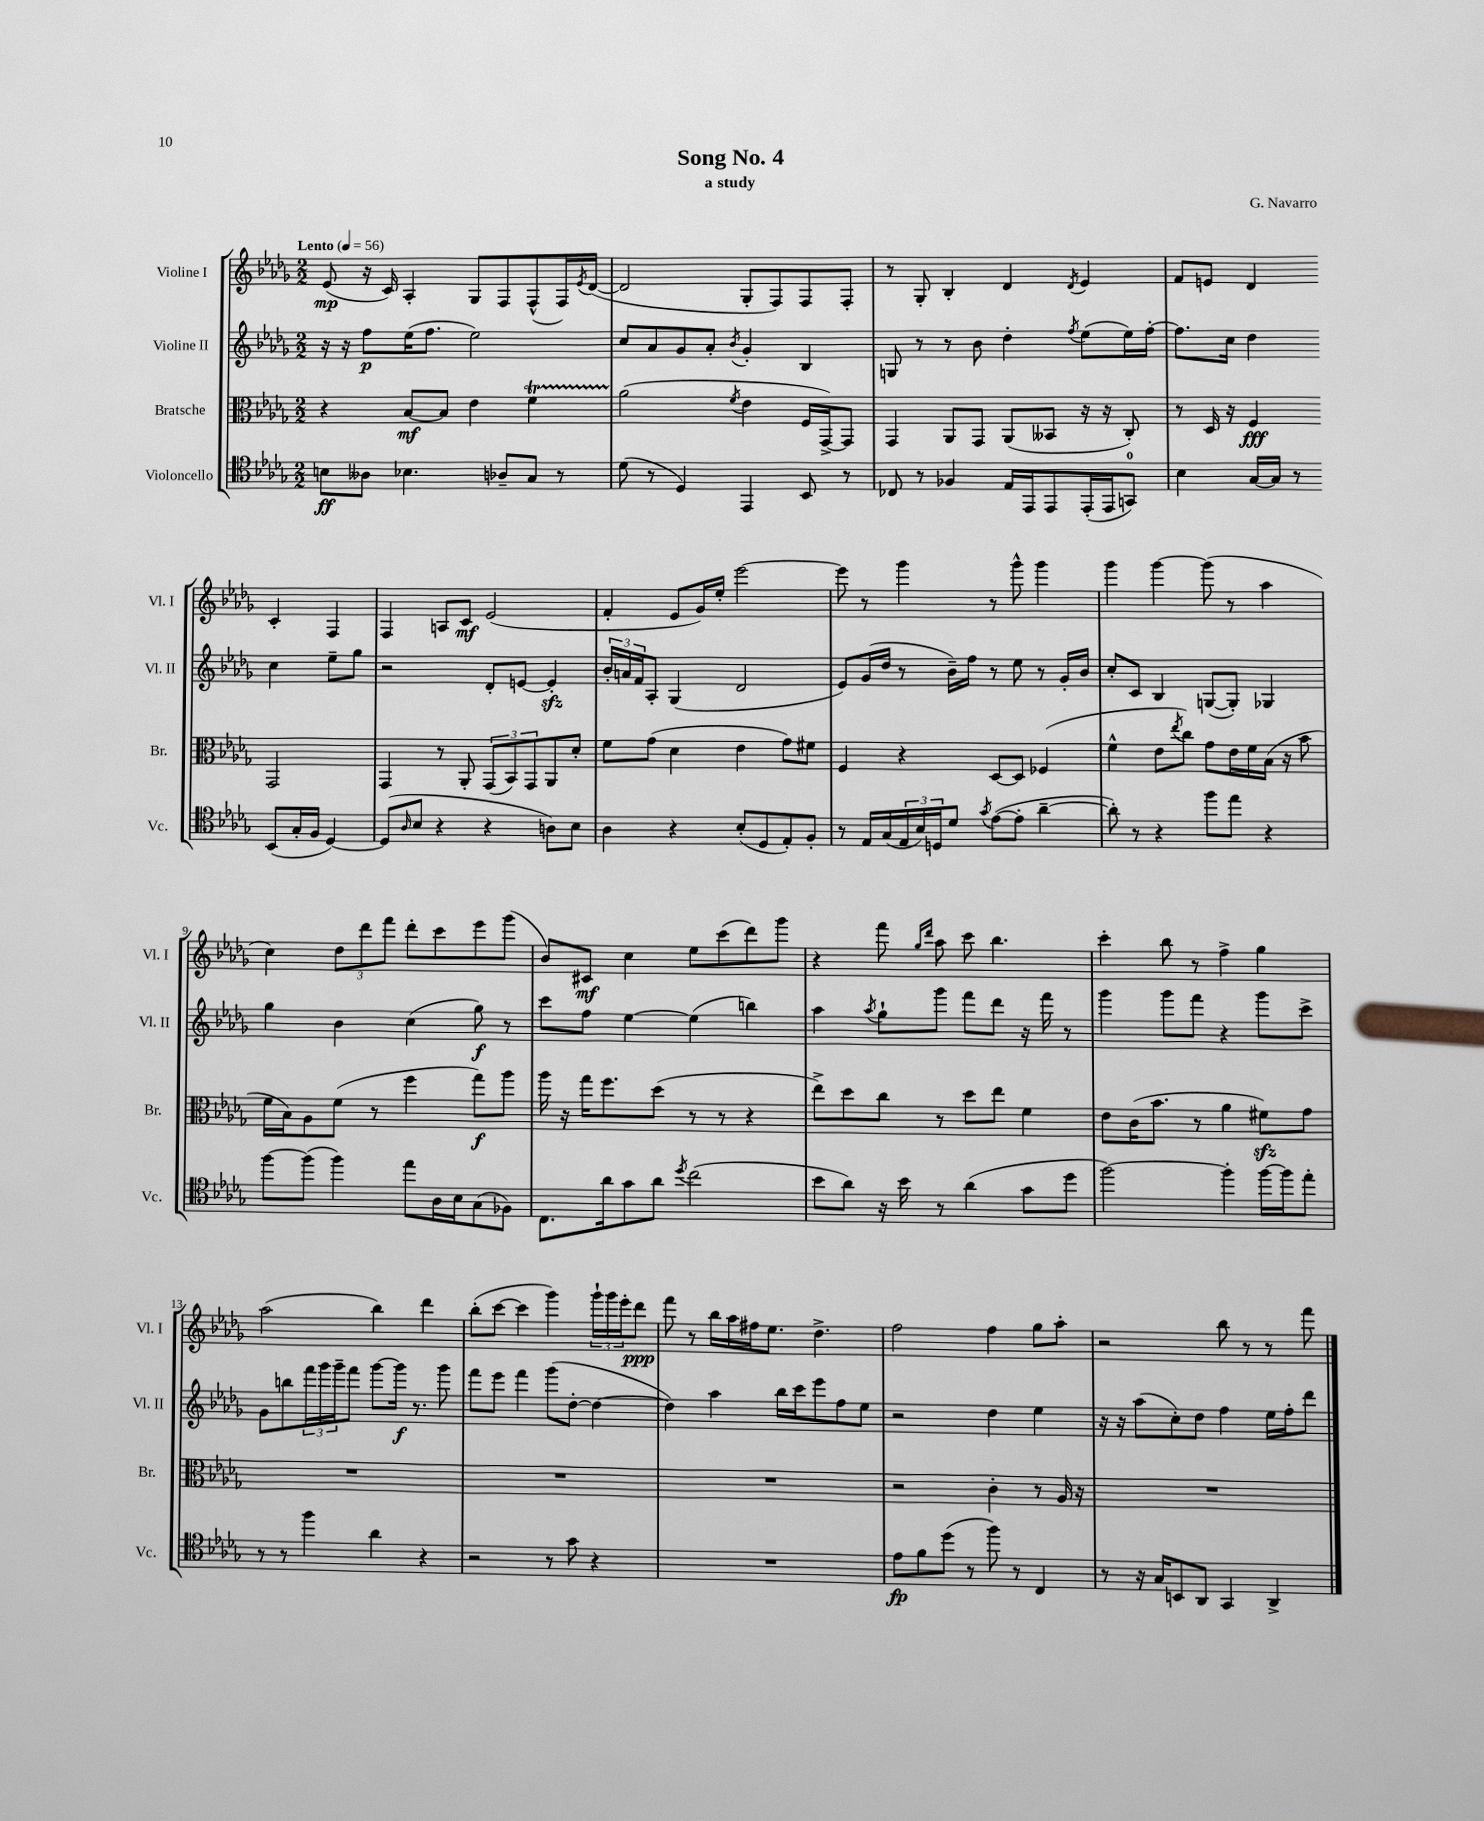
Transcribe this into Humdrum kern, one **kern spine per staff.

**kern	**kern	**kern	**kern
*staff4	*staff3	*staff2	*staff1
*clefC4	*clefC3	*clefG2	*clefG2
*k[b-e-a-d-g-]	*k[b-e-a-d-g-]	*k[b-e-a-d-g-]	*k[b-e-a-d-g-]
*M2/2	*M2/2	*M2/2	*M2/2
*MM56	*MM56	*MM56	*MM56
8B\L	4r	16r	(8e-/
.	.	16r	.
8A--\J	.	8ff\L	16r
.	.	.	16c/)
4.B-\	[8B-/L	(16ee-\K	4A-'/
.	.	8.ff\J	.
.	8B-/]J	.	.
.	4e-\	2ee-\)	8G-/L
8A-~/L	.	.	8F/
8G-/J	4f\	.	(8F^^/
8r	.	.	16F/L)
.	.	.	8qe-/
.	.	.	([16d-/JJ
=	=	=	=
(8d-\	(2a-\	8cc/L	2d-/]
8r	.	8a-/	.
4D-/)	.	8g-/	.
.	.	8a-'/J	.
.	8qf/	8qb-/	.
4EE-/	4e-\	4g-'/	8G-'/L
.	.	.	8F/)
8BB-/	16F/LL	4B-/	8F/
.	[16GG-^/J)	.	.
8r	8GG-/]J	.	8F'/J
=	=	=	=
8C-/	4GG-/	8G/	8r
8r	.	8r	8G-'/
4F-/	8AA-/L	8r	4B-'/
.	8GG-/J	8b-\	.
16E-/LL	(8AA-/L	4dd-'\	4d-/
16EE-/J	.	.	.
8EE-/	8BB--/J	.	.
.	.	8qff/	8qd-/
(16EE-'/L	16r	(8ee-\L	4e-/
16EE-/J	16r	.	.
8GG/J)	8C'/)	16ee-\L)	.
.	.	[16ff'\JJ	.
=	=	=	=
4B-\	8r	8.ff\]L	8f/L
.	16D-/	.	8e/J
.	16r	16cc\Jk	.
[16G-/LL	4F/	4dd-\	4d-/
16G-/]JJ	.	.	.
8r	.	.	.
(8BB-/L	2GG-/	4cc\	4c'/
16G-'/L	.	.	.
16F/JJ	.	.	.
[4D-/)	.	8ee-~\L	4F/
.	.	8gg-\J	.
=	=	=	=
(8D-/]L	4GG-/	2r	4F/
16qqA-/	.	.	.
8B-/J	.	.	.
4r	8r	.	8A/L
.	8AA-'/	.	8c/J
4r	(12GG-/L	8d-'/L	(2e-/
.	12BB-/)	.	.
.	.	[8e/J	.
.	12GG-/	.	.
8A\L)	8AA-/	4e'/]	.
8B-\J	8d-'/J	.	.
=	=	=	=
4A-\	8f\L	24b-'/LL	4f'/
.	.	24a/	.
.	.	24f/J	.
.	(8g-\J	8A-'/J	.
4r	4d-\	(4G-/	8e-/L
.	.	.	16g-/L)
.	.	.	16ee-'/JJ
(8B-'/L	4e-\	2d-/	[2eee-\
8D-/	.	.	.
8E-'/)	8g-\L)	.	.
8F'/J	8f#\J	.	.
=	=	=	=
8r	4F/	8e-/L)	8eee-\]
16E-/LL	.	(16g-/L	8r
(16G-/	.	16dd-/JJ	.
24E-/	4r	8r	4ggg-\
24B-/)	.	.	.
24D/J	.	.	.
8d-/J	.	16b-~\LL)	.
.	.	16ff\JJ	.
8qg-/	.	.	.
([8e-\L	[8D-/L	8r	8r
8e-'\]J	8D-/]J	8ee-\	8ggg-^^\
[4a-~\	(4F-/	8r	4ggg-\
.	.	16g-'/LL	.
.	.	16b-/JJ	.
=	=	=	=
8a-'\])	4f^^\	8cc'/L	4ggg-\
8r	.	8c/J	.
4r	8e-\L	4B-/	[4ggg-\
.	8qee-/	.	.
.	8cc\J)	.	.
8ff\L	8g-\L	([8G/L	(8ggg-\]
8ee-\J	16e-\L	8G'/]J)	8r
.	16f\	.	.
4r	(16B-\JJ	4G-/	4aa-\
.	16r	.	.
.	8b-\	.	.
=	=	=	=
[8ff\L	16f\LL	4gg-\	4cc\)
.	16B-\J)	.	.
(8ff\]J	8A-\	.	.
4ff\)	(8f\J	4b-\	12dd-\L
.	.	.	12ddd-\
.	8r	.	.
.	.	.	12fff\J
8ee-\L	4ff\	(4cc\	8ddd-'\L
16A-\L	.	.	8ccc\
16B-\J	.	.	.
(8G-\	8gg-\L)	8gg-\)	8eee-\
8F-\J)	8aa-\J	8r	(8ggg-\J
=	=	=	=
8.C\L	16aa-\	8ccc\L	8b-/L)
.	16r	.	.
.	16gg-\LK	8ff\J	8c#/J
16a-\k	8.ff\	.	.
8g-\	.	[4ee-\	4cc\
8a-\J	(8dd-\J	.	.
8qdd-/	.	.	.
(2cc\	8r	(4ee-\]	8ee-\L
.	8r	.	(8ccc\
.	4r	4bb\)	8ddd-\)
.	.	.	8ggg-\J
=	=	=	=
8b-\L	8ee-^\L)	4aa-\	4r
8a-\J)	8dd-\	.	.
.	.	8qaa-/	.
16r	8cc\J	8gg-`\L	8fff\
16b-\	.	.	.
.	.	.	16qqgg-/LL
.	.	.	16qqddd-/JJ
8r	8r	8ggg-\J	8aa-\
(4a-\	8dd-\L	8fff\L	8ccc\
.	8ee-\J	8ddd-\J	4.bb-\
8g-\L	4f\	16r	.
.	.	16fff\	.
8dd-\J	.	8r	.
=	=	=	=
[2ff\)	8e-\L	4ggg-\	4ccc'\
.	(16c\K	.	.
.	8.b-\J	.	.
.	.	8ggg-\L	8bb-\
.	8r	8fff\J	8r
4ff'\]	4a-\	4r	4ff^\
[16ff\LL	8f#\L)	8ggg-\L	4gg-\
16ff\]J	.	.	.
8ee-'\J	8g-\J	8ccc^\J	.
=	=	=	=
8r	1r	8g-\L	(2aa-\
8r	.	8bb\	.
4ff\	.	24fff\L	.
.	.	24ggg-\	.
.	.	24ggg-~\J	.
.	.	8fff\J	.
4a-\	.	[8ggg-\L	4bb-\)
.	.	16ggg-\]Jk	.
.	.	8.r	.
4r	.	.	4ddd-\
.	.	8ggg-\	.
=	=	=	=
2r	1r	8fff\L	(8bb-'\L
.	.	8eee-\J	[8ccc\J
.	.	4fff\	4ccc\]
8r	.	(8ggg-\L	4ggg-\)
8g-\	.	[8dd-'\J	.
4r	.	4dd-\_	24ggg-`\LL
.	.	.	24ggg-\
.	.	.	24eee-'\J
.	.	.	8ddd-\J
=	=	=	=
1r	1r	4dd-\])	8fff\
.	.	.	8r
.	.	4aa-\	16bb-\LL
.	.	.	16aa-\
.	.	.	16ff#\J
.	.	.	8.ee-\J
.	.	16bb-\LL	.
.	.	16ccc\J	.
.	.	8eee-\	4.dd-^\
.	.	8ff\	.
.	.	8ee-\J	.
=	=	=	=
8e-\L	2r	2r	2ff\
8f\	.	.	.
(8dd-\J	.	.	.
8r	.	.	.
8ff\)	4c'\	4dd-\	4ff\
8r	.	.	.
4C/	8r	4ee-\	8gg-\L
.	16A-/	.	8aa-'\J
.	16r	.	.
=	=	=	=
8r	1r	16r	2r
.	.	16r	.
16r	.	(8aa-\L	.
16G-/LK	.	.	.
8BB/	.	8cc'\)	.
8AA-/J	.	8dd-\J	.
4GG-/	.	4ff\	8bb-\
.	.	.	8r
4AA-^/	.	16ee-\LL	8r
.	.	16ff'\J	.
.	.	8ddd-\J	8fff\
==	==	==	==
*-	*-	*-	*-
